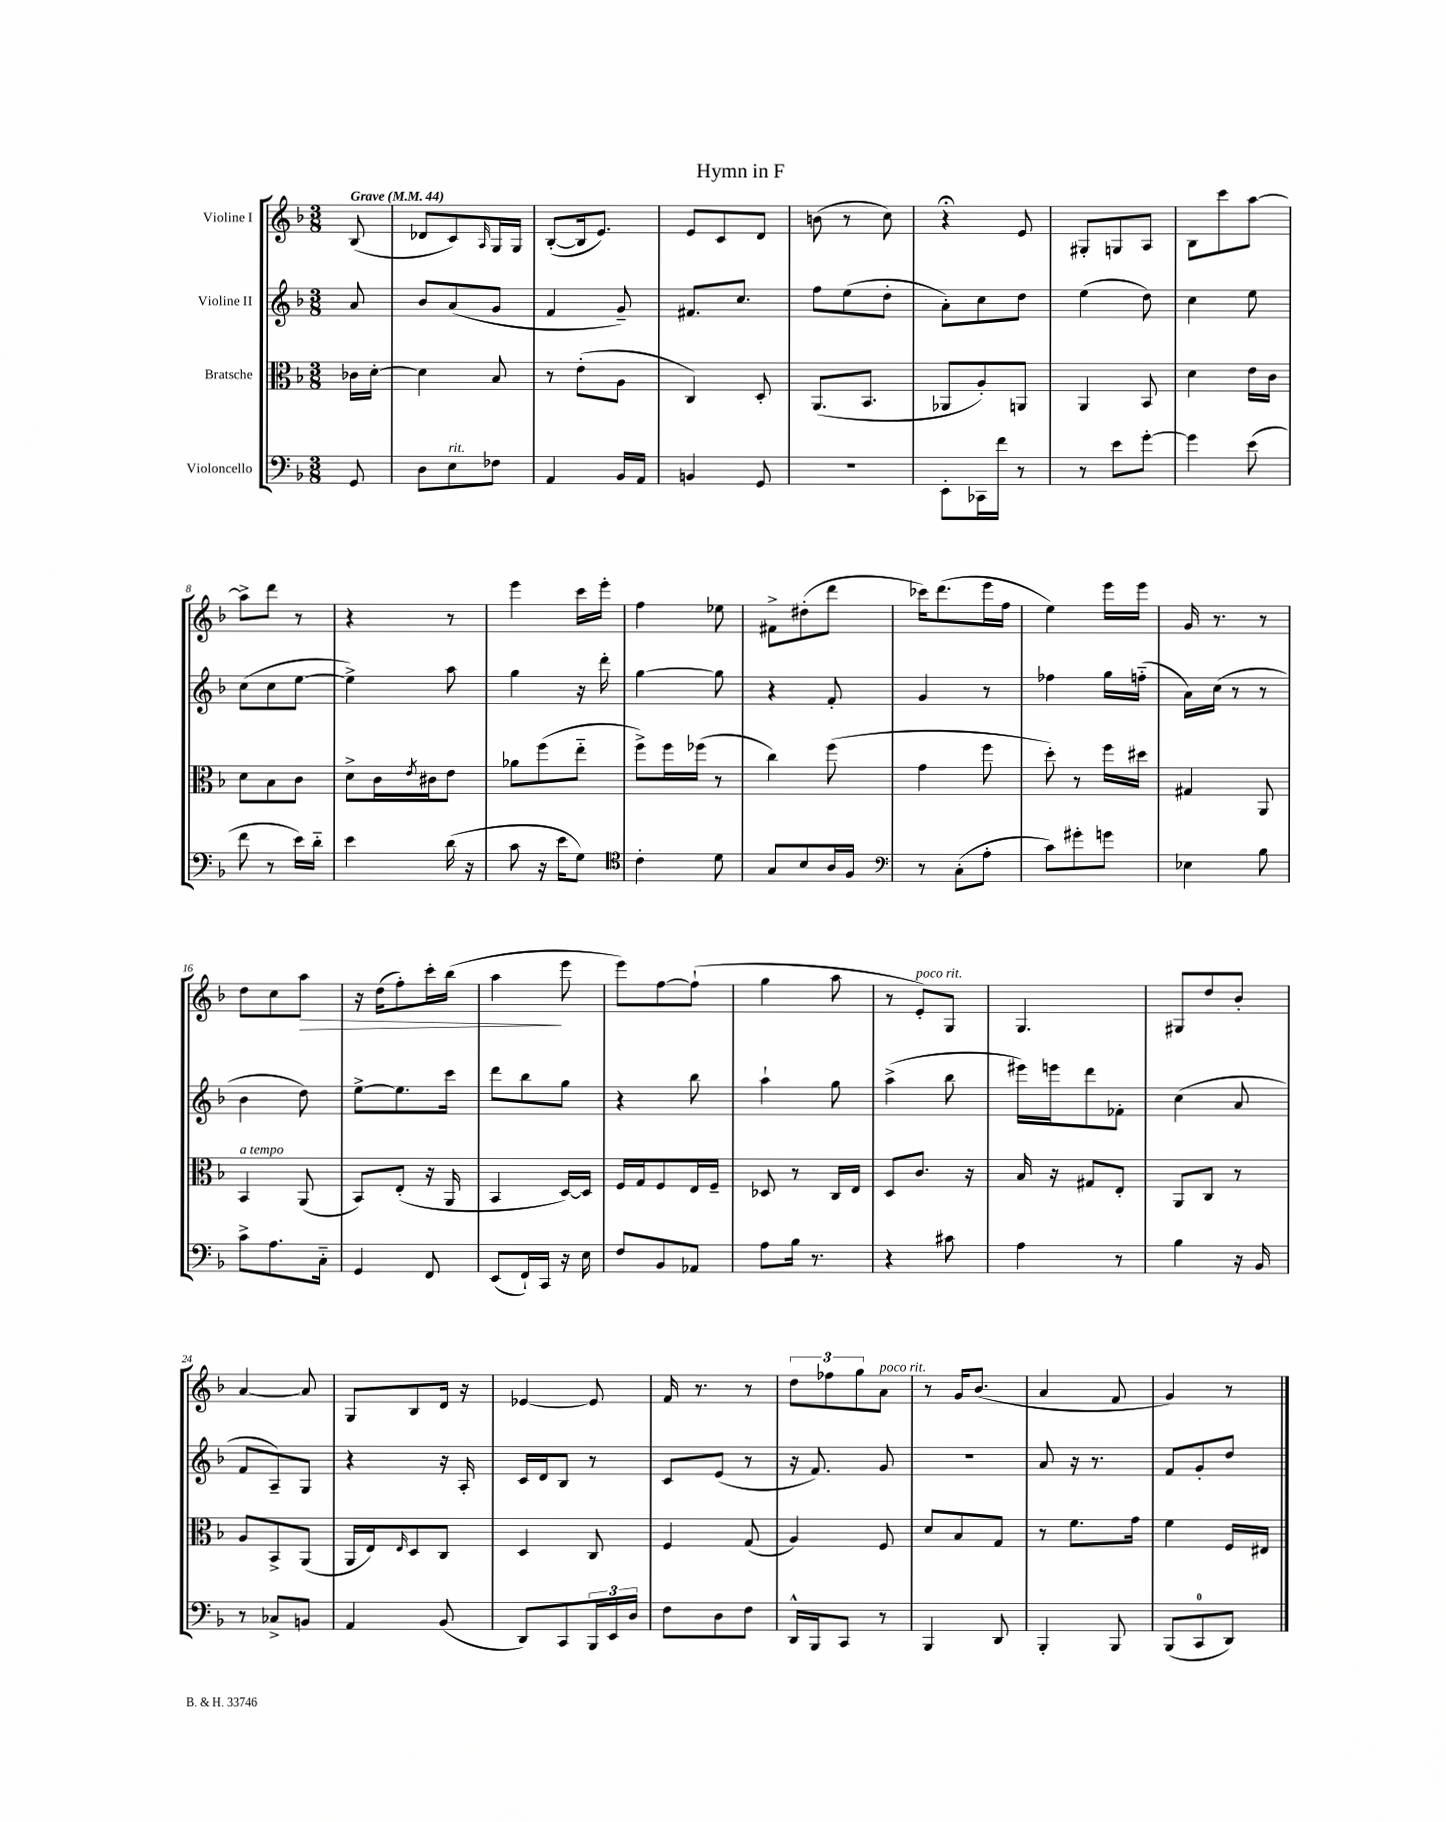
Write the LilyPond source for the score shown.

\header { title = "Hymn in F" }
<<
\new StaffGroup <<
\new Staff = "s0" \with { instrumentName = "Violine I" } {
    \clef treble \key f \major \numericTimeSignature \time 3/8 \partial 8 \tempo "Grave" 4 = 44
    bes8( |
    des'8 c'8) \grace { a16 } g16 g16 |
    bes8~-.( bes16 e'8.) |
    e'8 c'8 d'8 |
    b'8( r8 c''8) |
    r4\fermata e'8 |
    gis8-. g8 a8 |
    bes8 c'''8 a''8~ |
    a''8-> d'''8 r8 |
    r4 r8 |
    e'''4 c'''16 e'''16-. |
    f''4 ees''8 |
    fis'8-> dis''8-.( d'''8 |
    ces'''16) d'''8.( e'''16 f''16 |
    e''4) e'''16 e'''16 |
    g'16 r8. r8 |
    d''8 c''8 a''8\> |
    r16 d''16( f''8-.) c'''16-. bes''16( |
    a''4\! e'''8 |
    e'''8) f''8~ f''8-!( |
    g''4 a''8 |
    r8 e'8-.^\markup { \italic "poco rit." }) g8 |
    g4. |
    gis8 d''8 bes'8-. |
    a'4~ a'8 |
    g8 bes8 d'16 r16 |
    ees'4~ ees'8 |
    f'16 r8. r8 |
    \tuplet 3/2 { d''8 fes''8 g''8 } a'8^\markup { \italic "poco rit." } |
    r8 g'16 bes'8.( |
    a'4 f'8 |
    g'4) r8 \bar "|." |
}
\new Staff = "s1" \with { instrumentName = "Violine II" } {
    \clef treble \key f \major \numericTimeSignature \time 3/8 \partial 8
    a'8 |
    bes'8 a'8( g'8 |
    f'4 g'8--) |
    fis'8. c''8. |
    f''8 e''8( d''8-. |
    a'8-.) c''8 d''8 |
    e''4( d''8) |
    c''4 e''8 |
    c''8( c''8 e''8~ |
    e''4->) a''8 |
    g''4 r16 d'''16-. |
    g''4~ g''8 |
    r4 f'8-. |
    g'4 r8 |
    fes''4 g''16 f''16-_( |
    a'16) c''16( r8 r8 |
    bes'4 d''8) |
    e''8~-> e''8. c'''16 |
    d'''8 bes''8 g''8 |
    r4 bes''8 |
    a''4-! g''8 |
    a''4->( bes''8 |
    eis'''16) e'''16 d'''8 fes'8-. |
    c''4( a'8 |
    f'8 a8--) g8 |
    r4 r16 a16-. |
    c'16 d'16 bes8 r8 |
    c'8 e'8( r8 |
    r16 f'8.) g'8 |
    R4. |
    a'8 r16 r8. |
    f'8 g'8-. d''8 \bar "|." |
}
\new Staff = "s2" \with { instrumentName = "Bratsche" } {
    \clef alto \key f \major \numericTimeSignature \time 3/8 \partial 8
    ces'16 d'16~-. |
    d'4 bes8 |
    r8 e'8-.( a8 |
    c4) d8-. |
    a,8.( bes,8. |
    aes,8 a8-.) a,8 |
    a,4 bes,8 |
    d'4 e'16 c'16 |
    d'8 bes8 c'8 |
    d'8-> c'16 \acciaccatura { e'8 } cis'16 e'8 |
    aes'8 f''8( e''8-_ |
    f''8->) f''16 fes''16( r8 |
    c''4) f''8( |
    g'4 f''8 |
    d''8-.) r8 f''16 dis''16 |
    gis4 a,8 |
    bes,4^\markup { \italic "a tempo" } a,8( |
    bes,8) e8-.( r16 a,16 |
    bes,4 d16~) d16 |
    f16 g16 f8 e16 f16-- |
    des8 r8 c16 e16 |
    d8 c'8. r16 |
    bes16 r16 gis8 e8-. |
    a,8 c8 r8 |
    a8 bes,8-> a,8( |
    a,16 e16) \grace { e16 } d8 c8 |
    d4 c8 |
    f4 g8( |
    a4) f8 |
    d'8 bes8 g8 |
    r8 f'8. g'16 |
    f'4 f16 eis16 \bar "|." |
}
\new Staff = "s3" \with { instrumentName = "Violoncello" } {
    \clef bass \key f \major \numericTimeSignature \time 3/8 \partial 8
    g,8 |
    d8 e8^\markup { \italic "rit." } fes8 |
    a,4 bes,16 a,16 |
    b,4 g,8 |
    R4. |
    e,8-. ces,16 f'16 r8 |
    r8 e'8 g'8~-. |
    g'4 e'8( |
    f'8 r8 e'16) d'16-_ |
    e'4 d'16( r16 |
    c'8 r16 e'16 g8) |
    \clef tenor c'4-. d'8 |
    g8 bes8 a16 f16 |
    \clef bass r8 c8-.( a8-. |
    c'8) gis'8-. g'8 |
    ees4 bes8 |
    c'8-> a8. c16-_ |
    g,4 f,8 |
    e,8( f,16-!) c,16 r16 e16 |
    f8 bes,8 aes,8 |
    a8 bes16 r8. |
    r4 cis'8 |
    a4 r8 |
    bes4 r16 bes,16 |
    r8 ces8-> b,8 |
    a,4 bes,8( |
    d,8) c,8 \tuplet 3/2 { bes,,16 e,16 d16 } |
    f8 d8 f8 |
    d,16-^ bes,,16 c,8 r8 |
    bes,,4 d,8 |
    bes,,4-. bes,,8 |
    bes,,8( c,8-0 d,8) \bar "|." |
}
>>
>>
